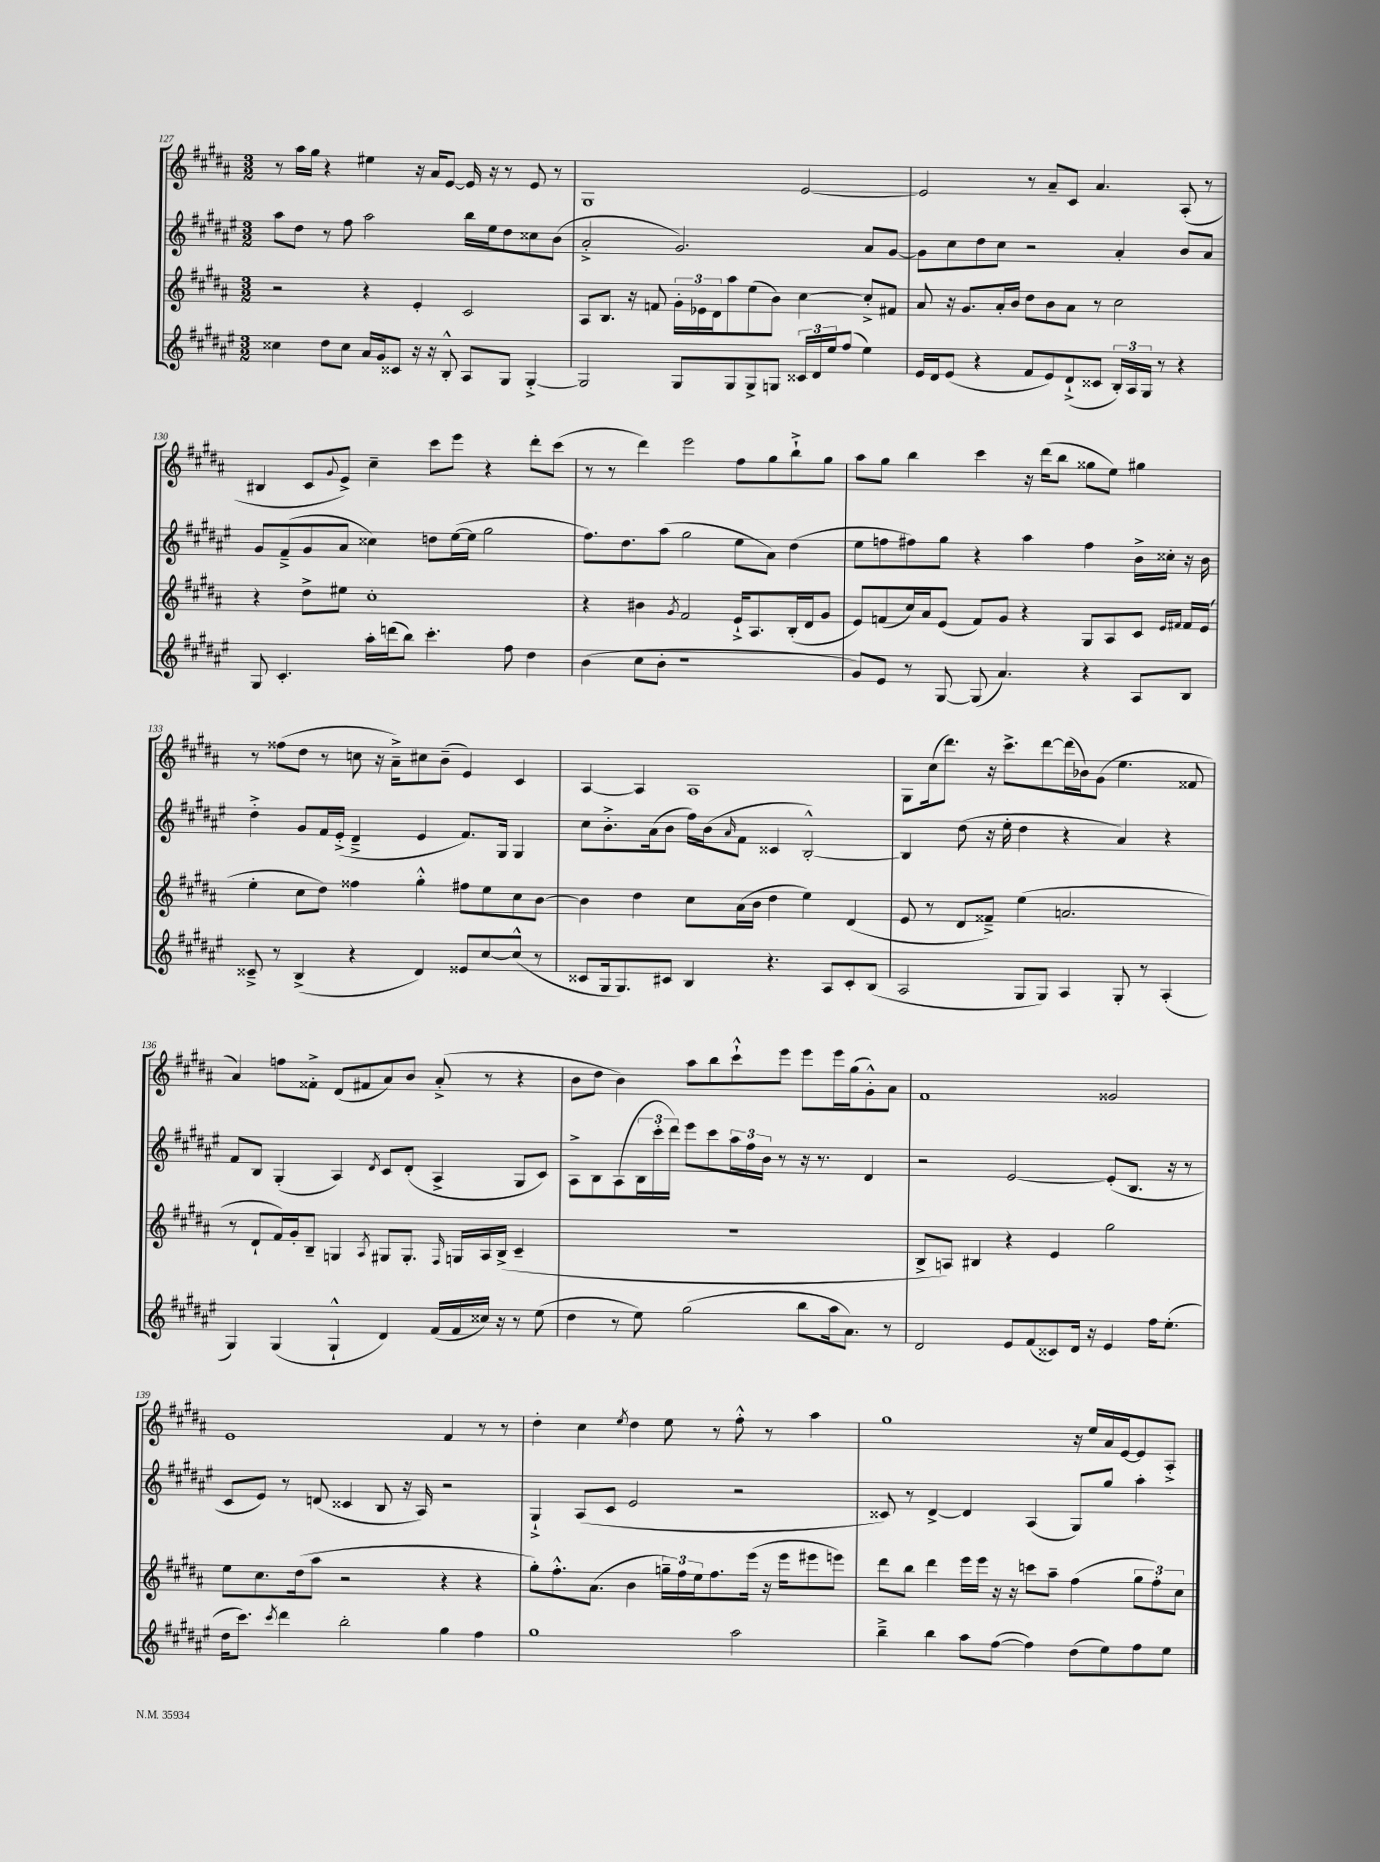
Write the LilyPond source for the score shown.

<<
\new StaffGroup <<
\new Staff = "s0" {
    \clef treble \key b \major \numericTimeSignature \time 3/2
    r8 ais''16 gis''16 r4 eis''4 r16 ais'16 e'8~ e'16 r16 r8 e'8 r8 |
    gis1 e'2~ |
    e'2 r8 ais'8-- cis'8 ais'4. ais8-.( r8 |
    bis4 cis'8 \appoggiatura { gis'8 } e'8->) cis''4-- cis'''8 e'''8 r4 dis'''8-. cis'''8( |
    r8 r8 dis'''4) e'''2 fis''8 gis''8 b''8-!-> gis''8 |
    ais''8 gis''8 b''4 cis'''4 r16 dis'''16( b''8 gisis''8 e''8) gis''4 |
    r8 fisis''8( dis''8 r8 c''8 r16 ais'16--->) cis''8 b'8--( e'4) cis'4 |
    ais4~ ais4 ais1 |
    gis8 cis''16( dis'''8.) r16 cis'''8.-> dis'''8~ dis'''16( bes'16) gis'8( e''4. fisis'8 |
    ais'4) f''8 fisis'8-.-> dis'8( fis'8 ais'8) b'8 ais'8-.->( r8 r4 |
    b'8 dis''8 b'4) ais''8 b''8 cis'''8-!-^ e'''8 e'''8 e'''16 gis''16( gis'8-.-^) ais'8 |
    fis'1 gisis'2 |
    e'1 fis'4 r8 r8 |
    dis''4-. cis''4 \acciaccatura { e''8 } dis''4 e''8 r8 fis''8-.-^ r8 ais''4 |
    gis''1 r16 e''16 ais'16 e'16~ e'8 ais8-.-> \bar "|." |
}
\new Staff = "s1" {
    \clef treble \key fis \major \numericTimeSignature \time 3/2
    ais''8 dis''8 r8 fis''8 ais''2 b''16 eis''16 dis''8 cisis''8 b'8( |
    ais'2-.-> gis'2.) ais'8 gis'8~ |
    gis'8 cis''8 dis''8 cis''8 r2 ais'4-. b'8 ais'8 |
    gis'8 fis'8--->( gis'8 ais'8 cisis''4) d''8 eis''16~( eis''16 gis''2 |
    fis''8.) dis''8. ais''8( gis''2 eis''8 ais'8) dis''4( |
    eis''8 f''8 fis''8) gis''8 r4 ais''4 fis''4 b'16-> cisis''16-. r16 b'16 |
    dis''4-.-> gis'8 fis'16 eis'16-.->( dis'4---> eis'4 fis'8.) gis16 gis4 |
    cis''8 b'8.-.-> ais'16( b'8 fis''16) b'16( \grace { ais'16 } fis'8 cisis'4 b2~-.-^) |
    b4 dis''8( r16 eis''16-. dis''4 r4 ais'4) r4 |
    fis'8 b8 gis4-.( ais4) \acciaccatura { dis'8 } cis'8 dis'8-.( ais4-> gis8 cis'8) |
    ais8-> b8 ais8( \tuplet 3/2 { b16 cis'''16-. dis'''16) } eis'''8 cis'''8 \tuplet 3/2 { ais''16 fis''16 b'16 } r8 r16 r8. dis'4 |
    r2 eis'2~ eis'8-.( b8. r16 r8 |
    cis'8 eis'8) r8 d'8( cisis'4 b8 r16 ais16) r2 |
    gis4-!-> ais8( cis'8 eis'2 r2 |
    cisis'8) r8 dis'4~-> dis'4 ais4( gis8) gis''8 ais''4-. \bar "|." |
}
\new Staff = "s2" {
    \clef treble \key b \major \numericTimeSignature \time 3/2
    r2 r4 e'4-. cis'2 |
    ais8 b8. r16 f'8 \tuplet 3/2 { gis'16-. ees'16 dis'16 } ais''8 e''8( b'8) cis''4~ cis''8-.-> fis'8 |
    ais'8 r16 gis'8. ais'16-. b'16 dis''8 b'8 ais'8 r8 cis''2 |
    r4 dis''8-> eis''8 cis''1-. |
    r4 bis'4 \acciaccatura { gis'8 } fis'2 e'16-!-> ais8. b16-.( dis'16 gis'8 |
    e'8) f'8( cis''16) ais'16 e'8( f'8) gis'8 r4 gis8 ais8 cis'8 \grace { e'16 fis'16 } fis'16 e'16( |
    e''4-. cis''8 dis''8) fisis''4 gis''4-.-^ fis''8 e''8 cis''8 b'8~ |
    b'4 dis''4 cis''8 ais'16( b'16 dis''4 e''4) dis'4( |
    e'8 r8 dis'8 fisis'8--->) e''4( a'2. |
    r8 dis'8-! fis'16) gis'16-. b8-- g4 \acciaccatura { ais8 } gis8 gis8.-. \grace { fis16 } g16 ais16 b16->( cis'4-- |
    R1. |
    b8-> a8) bis4 r4 e'4 gis''2 |
    e''8 cis''8. dis''16( ais''8 r2 r4 r4 |
    gis''8-.) fis''8.-.-^ ais'8.( b'4 \tuplet 3/2 { g''16--) fis''16 e''16 } fis''8. e'''16( r16 e'''16 eis'''8 e'''8) |
    dis'''8 b''8 dis'''4 e'''16 e'''16 r16 r16 c'''8 ais''8-- fis''4( \tuplet 3/2 { gis''8 fis''8-.) cis''8 } \bar "|." |
}
\new Staff = "s3" {
    \clef treble \key fis \major \numericTimeSignature \time 3/2
    cisis''4 dis''8 cisis''8 ais'16 gis'16 cisis'8 r16 r16 b8-.-^ ais8 gis8 gis4~-.-> |
    gis2 gis8 gis8 gis8-> g8 \tuplet 3/2 { cisis'16 dis'16 eis''16 } fis''8( eis''4) |
    eis'16 dis'16 eis'8( r4 fis'8 eis'8) dis'8-!->( cisis'8 \tuplet 3/2 { b16-.) ais16 gis16 } r8 r4 |
    gis8 cis'4.-. ais''16-. d'''16( b''8) cis'''4.-. fis''8 dis''4 |
    b'4( cis''8 b'8-. r1 |
    gis'8) eis'8 r8 gis8~ gis8( ais'4.) r4 ais8 b8 |
    cisis'8---> r8 b4->( r4 dis'4) eisis'8 cis''8~ cis''8-^( r8 |
    cisis'8 gis16 gis8.) cis'8 b4 r4. ais8 cis'8-. b8( |
    ais2 gis8 gis8) ais4 gis8-. r8 ais4-.( |
    gis4) gis4( gis4-!-^ dis'4) fis'16( fis'16 cisis''16) r16 r8 eis''8( |
    dis''4 r8 eis''8) gis''2( b''8 ais''16 ais'8.) r8 |
    dis'2 eis'8 fis'8( cisis'8) dis'16 r16 eis'4 fis''16 eis''8.-.( |
    dis''16 cis'''8.) \acciaccatura { cis'''8 } dis'''4 b''2-. gis''4 fis''4 |
    gis''1 ais''2 |
    b''4---> b''4 ais''8 fis''8~( fis''4) dis''8( eis''8) fis''8 eis''8 \bar "|." |
}
>>
>>
\layout { \context { \Score currentBarNumber = #127 } }
